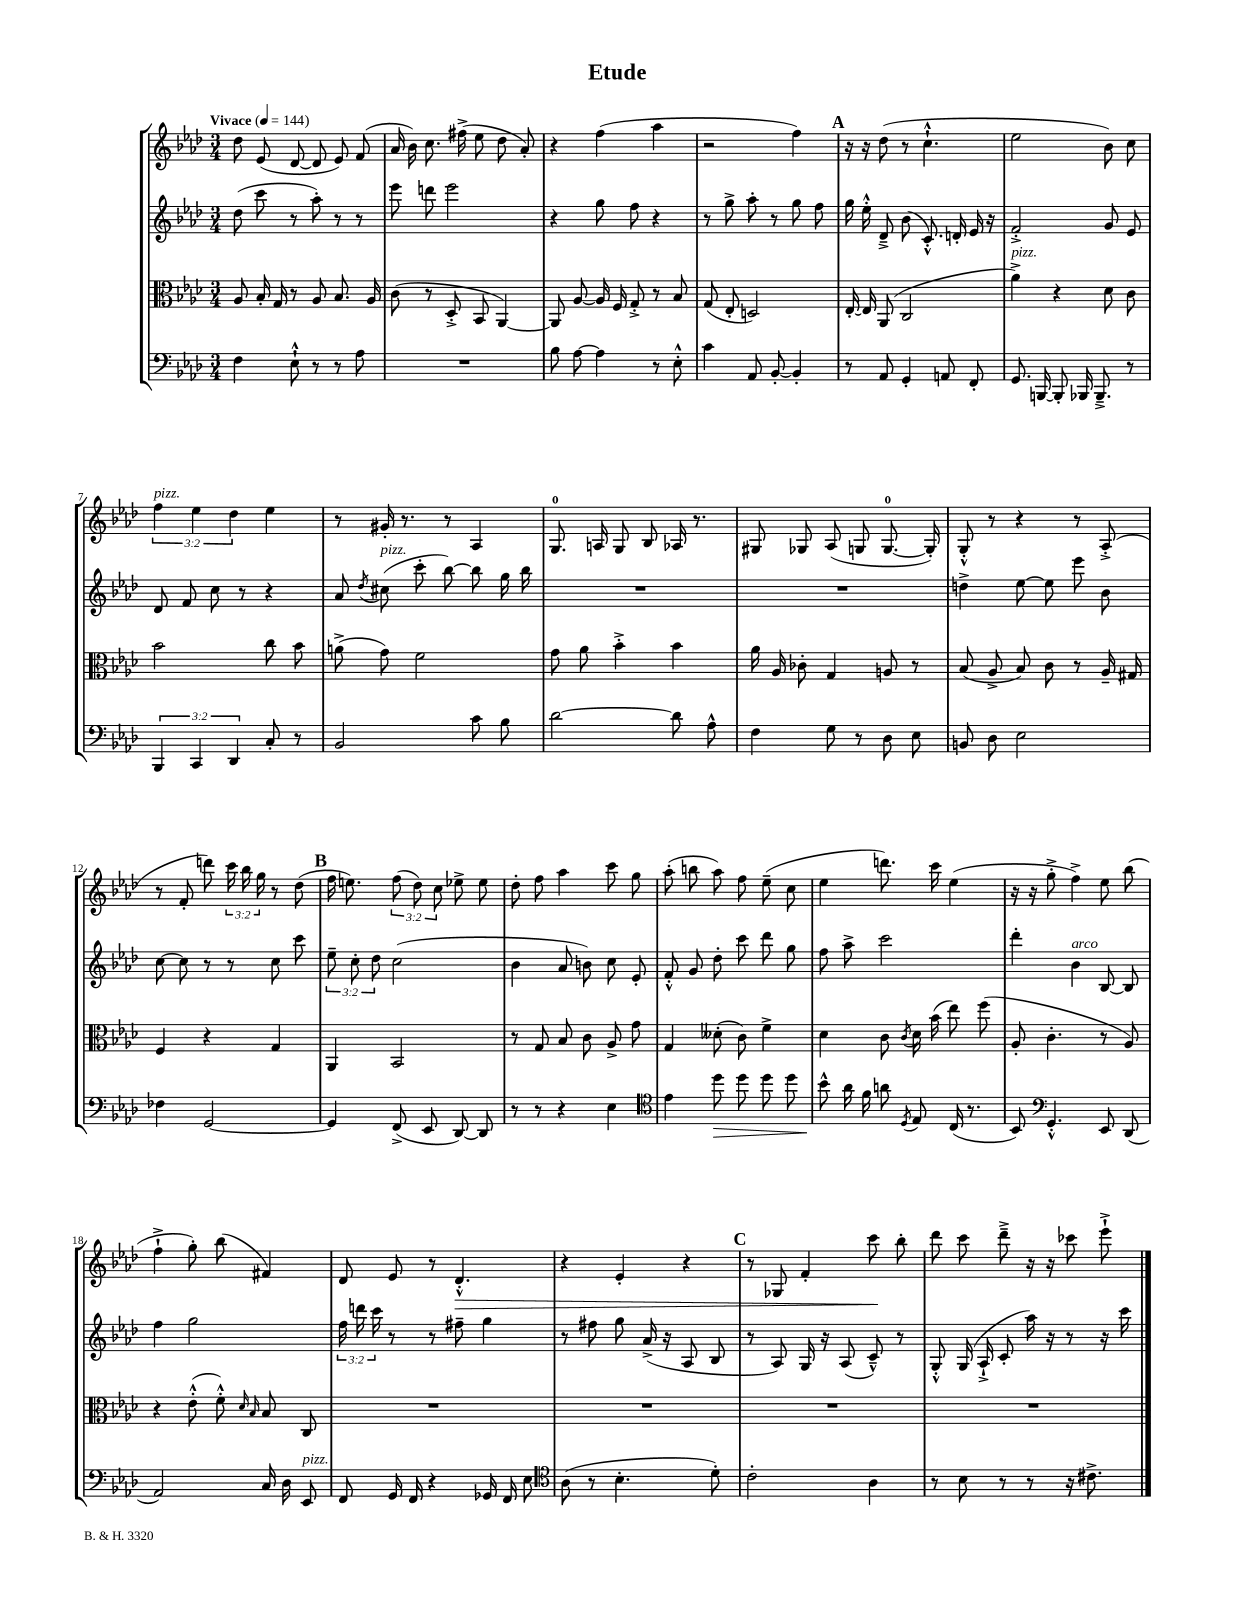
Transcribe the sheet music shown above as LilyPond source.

\header { title = "Etude" }
<<
\new StaffGroup <<
\new Staff = "s0" {
    \clef treble \key aes \major \numericTimeSignature \time 3/4 \override Staff.TupletNumber.text = #tuplet-number::calc-fraction-text \tempo "Vivace" 4 = 144
    \autoBeamOff des''8 ees'8( des'8~ des'8 ees'8) f'8( |
    aes'16 bes'16) c''8. fis''16->( ees''8 des''8 aes'8-.) |
    r4 f''4( aes''4 |
    r2 f''4) |
    \mark \markup { \bold "A" } r16 r16 des''8( r8 c''4.-!-^ |
    ees''2 bes'8) c''8 |
    \tuplet 3/2 { f''4^\markup { \italic "pizz." } ees''4 des''4 } ees''4 |
    r8 gis'16-. r8. r8 aes4 |
    g8.-0 a16 g8 bes8 aes16 r8. |
    gis8 ges8 aes8( g8 g8.-0~ g16-.) |
    g8-.-^ r8 r4 r8 aes8-.->( |
    r8 f'8-. d'''8) \tuplet 3/2 { c'''16 bes''16 g''16 } r8 des''8( |
    \mark \markup { \bold "B" } f''16 e''8.) \tuplet 3/2 { f''8( des''8) c''8 } ees''8-> ees''8 |
    des''8-. f''8 aes''4 c'''8 g''8 |
    aes''8-.( b''8 aes''8) f''8 ees''8--( c''8 |
    ees''4 d'''8.) c'''16 ees''4( |
    r16 r16 g''8-.-> f''4->) ees''8 bes''8( |
    f''4-!-> g''8-.) bes''8( fis'4) |
    des'8 ees'8 r8 des'4.-.-^\> |
    r4 ees'4-. r4 |
    \mark \markup { \bold "C" } r8 ges8 f'4-. c'''8\! bes''8-. |
    des'''8 c'''8 des'''8---> r16 r16 ces'''8 ees'''8-!-> \bar "|." |
}
\new Staff = "s1" {
    \clef treble \key aes \major \numericTimeSignature \time 3/4 \override Staff.TupletNumber.text = #tuplet-number::calc-fraction-text
    \autoBeamOff des''8( c'''8 r8 aes''8-.) r8 r8 |
    ees'''8 d'''8 ees'''2 |
    r4 g''8 f''8 r4 |
    r8 g''8-> aes''8-. r8 g''8 f''8 |
    \mark \markup { \bold "A" } g''16 ees''16-.-^ des'8---> bes'8( c'8.-.-^) d'16-. ees'16 r16 |
    f'2-.-> g'8 ees'8 |
    des'8 f'8 c''8 r8 r4 |
    aes'8 \acciaccatura { des''8 } cis''8^\markup { \italic "pizz." }( c'''8-. bes''8~) bes''8 g''16 bes''16 |
    R2. |
    R2. |
    d''4-> ees''8~ ees''8 ees'''8 bes'8 |
    c''8~ c''8 r8 r8 c''8 c'''8 |
    \mark \markup { \bold "B" } \tuplet 3/2 { ees''8-- c''8-. des''8 } c''2( |
    bes'4 aes'8 b'8) c''8 ees'8-. |
    f'8-.-^ g'8 des''8-. c'''8 des'''8 g''8 |
    f''8 aes''8-> c'''2 |
    des'''4-. bes'4^\markup { \italic "arco" } bes8~ bes8 |
    f''4 g''2 |
    \tuplet 3/2 { f''16 d'''16 c'''16 } r8 r8 fis''8-- g''4 |
    r8 fis''8 g''8 aes'16->( r16 aes8 bes8 |
    \mark \markup { \bold "C" } r8 aes8) g16 r16 aes8( c'8---^) r8 |
    g8-.-^ g16( aes16-!-> c'8-. aes''16) r16 r8 r16 c'''16 \bar "|." |
}
\new Staff = "s2" {
    \clef alto \key aes \major \numericTimeSignature \time 3/4
    \autoBeamOff aes8 bes16-. g16 r8 aes8 bes8. aes16 |
    c'8( r8 des8-.-> bes,8 aes,4~) |
    aes,8 aes8~ aes16 f16 g8-.-> r8 bes8 |
    g8( ees8-. d2) |
    \mark \markup { \bold "A" } ees16~-. ees16 aes,8( c2 |
    aes'4->^\markup { \italic "pizz." }) r4 des'8 c'8 |
    bes'2 c''8 bes'8 |
    a'8->( g'8) f'2 |
    g'8 aes'8 bes'4-.-> bes'4 |
    aes'16 aes16 ces'8-. g4 a8 r8 |
    bes8( aes8-> bes8) c'8 r8 aes16-- gis16 |
    f4 r4 g4 |
    \mark \markup { \bold "B" } aes,4 bes,2 |
    r8 g8 bes8 c'8 aes8-> g'8 |
    g4 deses'8-.( c'8) f'4-> |
    des'4 c'8 \acciaccatura { c'8 } des'16 bes'16( ees''8) f''8( |
    aes8-. c'4.-. r8 aes8) |
    r4 ees'8-.-^( f'8-.-^) \grace { des'16 bes16 } bes8 c8 |
    R2. |
    R2. |
    \mark \markup { \bold "C" } R2. |
    R2. \bar "|." |
}
\new Staff = "s3" {
    \clef bass \key aes \major \numericTimeSignature \time 3/4 \override Staff.TupletNumber.text = #tuplet-number::calc-fraction-text
    \autoBeamOff f4 ees8-!-^ r8 r8 aes8 |
    R2. |
    bes8 aes8~ aes4 r8 ees8-.-^ |
    c'4 aes,8 bes,8~-. bes,4-. |
    \mark \markup { \bold "A" } r8 aes,8 g,4-. a,8 f,8-. |
    g,8. b,,16~ b,,8-. bes,,16 bes,,8.---> r8 |
    \tuplet 3/2 { bes,,4 c,4 des,4 } c8-. r8 |
    bes,2 c'8 bes8 |
    des'2~ des'8 aes8-^ |
    f4 g8 r8 des8 ees8 |
    b,8 des8 ees2 |
    fes4 g,2~ |
    \mark \markup { \bold "B" } g,4 f,8->( ees,8 des,8~) des,8 |
    r8 r8 r4 ees4 |
    \clef tenor ees'4 des''8\> des''8 des''8 des''8 |
    bes'8-^\! aes'16 f'16 a'8 \acciaccatura { des8 } ees8 c16( r8. |
    bes,8) \clef bass g,4.-.-^ ees,8 des,8( |
    aes,2) c16 des16 ees,8^\markup { \italic "pizz." } |
    f,8 g,16 f,16 r4 ges,16 f,16 ees8 |
    \clef tenor aes8( r8 bes4.-. des'8-.) |
    \mark \markup { \bold "C" } c'2-. aes4 |
    r8 bes8 r8 r8 r16 cis'8.-> \bar "|." |
}
>>
>>
